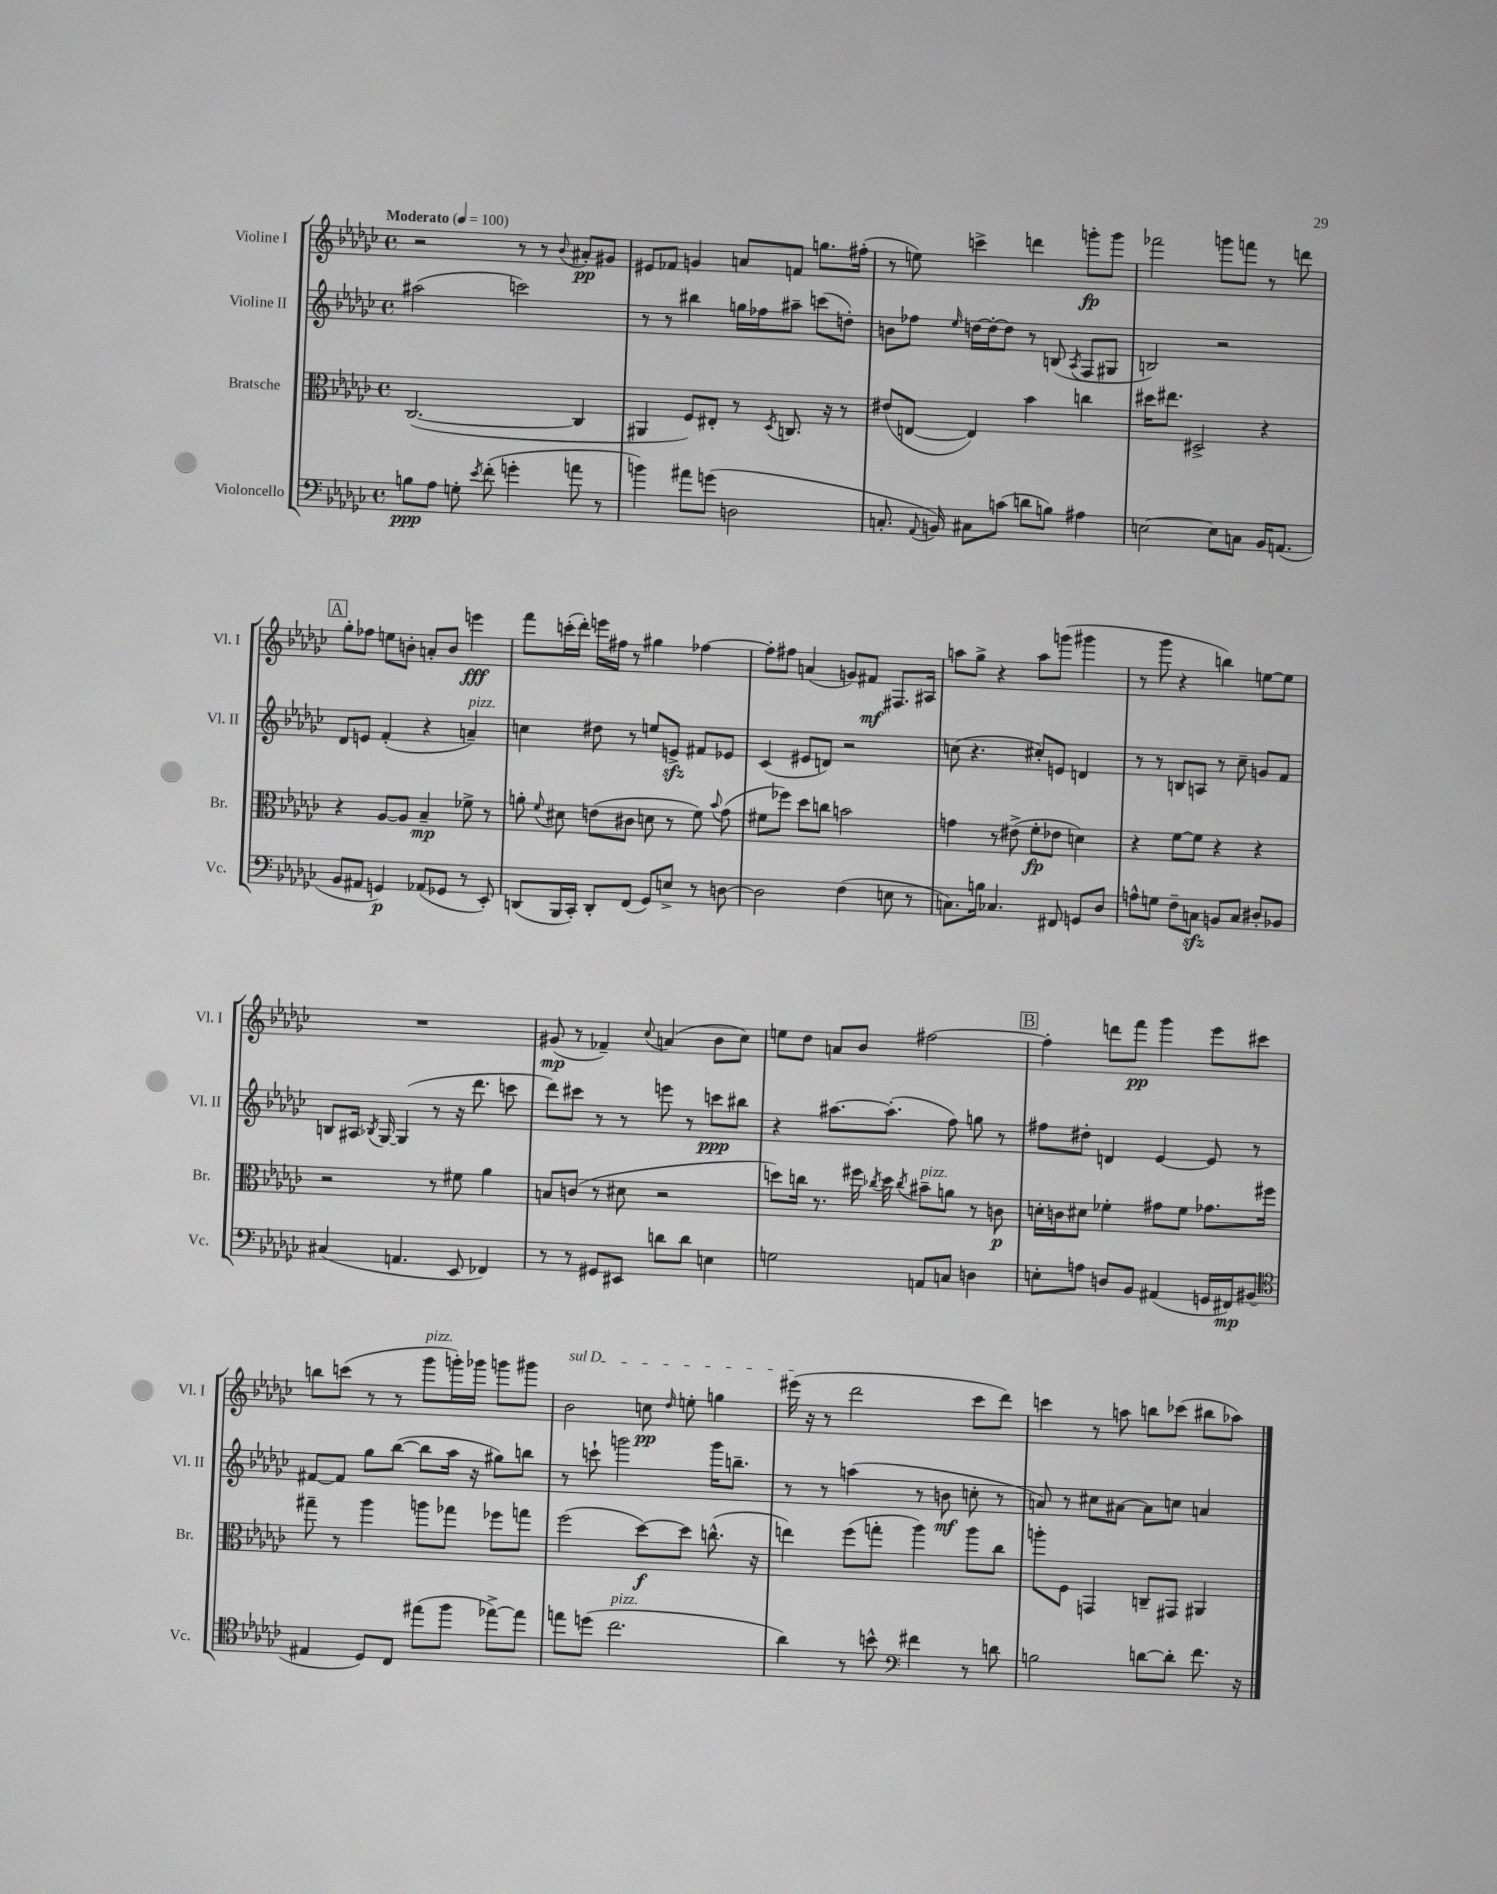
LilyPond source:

<<
\new StaffGroup <<
\new Staff = "s0" \with { instrumentName = "Violine I" shortInstrumentName = "Vl. I" } {
    \clef treble \key ges \major \defaultTimeSignature \time 4/4 \tempo "Moderato" 4 = 100
    \autoBeamOff r2 r8 r8 \appoggiatura { bes'8 } ais'8[-.\pp gis'8] |
    eis'8[ fes'8] g'4 a'8[ f'8] g''8.[ fis''16]-.( |
    r8 e''8) c'''4-> d'''4 g'''8[-.\fp g'''8] |
    fes'''2 g'''8[ f'''8] r8 d'''8 |
    \mark \markup { \box "A" } ges''8[-. fes''8] e''8[ b'8]-. a'8[-. b'8] e'''4\fff |
    f'''8[ c'''16-.( des'''16]-.) e'''16[ fis''16] r8 gis''4 fes''4~ |
    fes''8[-. fis''8] a'4( g'8[) fis'8]\mf fis8.[ ais16] |
    a''8[ ges''8]-> r4 a''8[ g'''8]( gis'''4 |
    r8 ges'''8 r4 b''4) e''8[~ e''8] |
    R1 |
    gis'8\mp( r8 fes'4--) \appoggiatura { ces''8 } a'4( bes'8[ ces''8]) |
    e''8[ des''8] a'8[ bes'8] fis''2~ |
    \mark \markup { \box "B" } fis''4-. d'''8[ f'''8]\pp ges'''4 ees'''8[ cis'''8] |
    b''8[ c'''8]( r8 r8 ges'''8[^\markup { \italic "pizz." } g'''16-.) ges'''16] g'''8[ gis'''8] |
    \once \override TextSpanner.bound-details.left.text = \markup { \italic "sul D" } bes'2\startTextSpan c''8\pp \grace { des''16 } e''8-. g''4 |
    eis'''16\stopTextSpan( r16 r8 des'''2 ces'''8[ des'''8]) |
    c'''4 r8 a''8 b''8[ ces'''8]( bis''8[ aes''8]) \bar "|." |
}
\new Staff = "s1" \with { instrumentName = "Violine II" shortInstrumentName = "Vl. II" } {
    \clef treble \key ges \major \defaultTimeSignature \time 4/4
    \autoBeamOff ais''2( c'''2) |
    r8 r8 bis''4 g''16[ fes''16 ais''8]-- c'''8[( d''8]-.) |
    b'8[ fes''8] \grace { ees''16 } d''16[~ d''16~-. d''8] r8 b8( \acciaccatura { aes8 } f8[ gis8] |
    b2) r2 |
    \mark \markup { \box "A" } des'8[ e'8] f'4-.( r4 a'4--^\markup { \italic "pizz." }) |
    c''4 dis''8 r8 e''8[ e'8]->\sfz fis'8[ ees'8] |
    ces'4( eis'8[ d'8]) r2 |
    c''8( r4. cis''8[-.) e'8] d'4 |
    r8 r8 b8[ a8] r8 ces''8-- g'8[ f'8] |
    b8[ ais16] \acciaccatura { bes8 } ges16~ ges4( r8 r16 des'''8. c'''8 |
    des'''8[) cis'''8] r8 r8 e'''8 r8 c'''8[\ppp bis''8] |
    r4 ais''8.[~ ais''8.]-.( f''8) g''8 r8 |
    \mark \markup { \box "B" } fis''8[ dis''8]-. d'4 ees'4~ ees'8 r8 |
    fis'8[~ fis'8] ges''8[ bes''8]~( bes''8[ aes''16] r16 gis''8[) b''8] |
    r8 c'''8-! g'''2 g'''16[ b''8.]-- |
    r8 r8 a''4( r8 b'8\mf c''8-. r8 |
    a'8) r8 cis''8[ ais'8]~ ais'8[ c''8] a'4 \bar "|." |
}
\new Staff = "s2" \with { instrumentName = "Bratsche" shortInstrumentName = "Br." } {
    \clef alto \key ges \major \defaultTimeSignature \time 4/4
    \autoBeamOff ces2.~( ces4 |
    ais,4 f8[) eis8]-. r8 \acciaccatura { des8 } c8. r16 r8 |
    eis'8[( e8]~ e4) bes'4 c''4 |
    dis''16[ eis''8.] dis2-> r4 |
    \mark \markup { \box "A" } r4 aes8[~ aes8] bes4--\mp fes'8-> r8 |
    a'8-. \appoggiatura { f'8 } dis'8 e'8[( cis'8] d'8 r8 f'8) \appoggiatura { bes'8 } ges'8( |
    fis'8[ fes''8]) des''8[ c''8] b'2 |
    g'4 r8 eis'8->( f'8[-.\fp ees'8] d'4) |
    r4 f'8[~ f'8] r4 r4 |
    r2 r8 fis'8 aes'4 |
    b8[ c'8]( r8 dis'8 r2 |
    d''8[) c''16] r8. fis''16 \acciaccatura { ces''8 } d''16 \acciaccatura { ces''8 } bis'8[--^\markup { \italic "pizz." } a'8] r8 c'8\p |
    \mark \markup { \box "B" } d'16[-. c'16 dis'8] fes'4-. gis'8[ fes'8] ges'8.[ fis''16] |
    gis''8-- r8 aes''4 a''8[ ges''8] fes''8[ g''8] |
    f''2( des''8[~\f) des''8] c''8.-^( r16 |
    e''4) f''8[( g''8]-. aes''4) aes''8[ ces''8] |
    a''8[-. f8] g,4 c8[-- gis,8] ais,4 \bar "|." |
}
\new Staff = "s3" \with { instrumentName = "Violoncello" shortInstrumentName = "Vc." } {
    \clef bass \key ges \major \defaultTimeSignature \time 4/4
    \autoBeamOff b8[\ppp aes8] g8-. \acciaccatura { ees'8 } f'8-.( g'4-. a'8 r8 |
    b'4) ais'8[ g'8]( d2 |
    c8.-. \appoggiatura { aes,8 } b,16) cis8[ c'8]( d'8[ b8]) ais4 |
    e2~ e8[ c8] bes,16[ a,8.]( |
    \mark \markup { \box "A" } bes,8[ ais,8] g,4\p) aes,8[( ges,8] r8 ees,8-.) |
    d,8[( bes,,16 ces,16]-.) d,8[-. f,8]( ges,8[) e8]-> r8 d8~ |
    d2 f4( e8 r8 |
    c8.[) b16] ces4. fis,8 g,8[ des8] |
    a8[-^ g8] f8[-- c8]\sfz b,8[ c8] dis8[-. bes,8] |
    cis4( a,4. ees,8 fes,4) |
    r8 r8 gis,8[ eis,8] d'8[ d'8] e4 |
    g2 a,8[ c8] d4 |
    \mark \markup { \box "B" } e8[-. a8] d8[ bes,8] ais,4( g,16[ fis,16\mp) bis,8]( |
    \clef tenor eis4 des8[) ces8] eis''8[( f''8] ees''8[~->) ees''8] |
    e''8[ d''8]( ces''2.^\markup { \italic "pizz." } |
    aes'4) r8 b'8-^ \clef bass fis'4 r8 d'8 |
    b2 d'8[~ d'8]-. f'8. r16 \bar "|." |
}
>>
>>
\layout { \context { \Score \remove "Bar_number_engraver" } }
